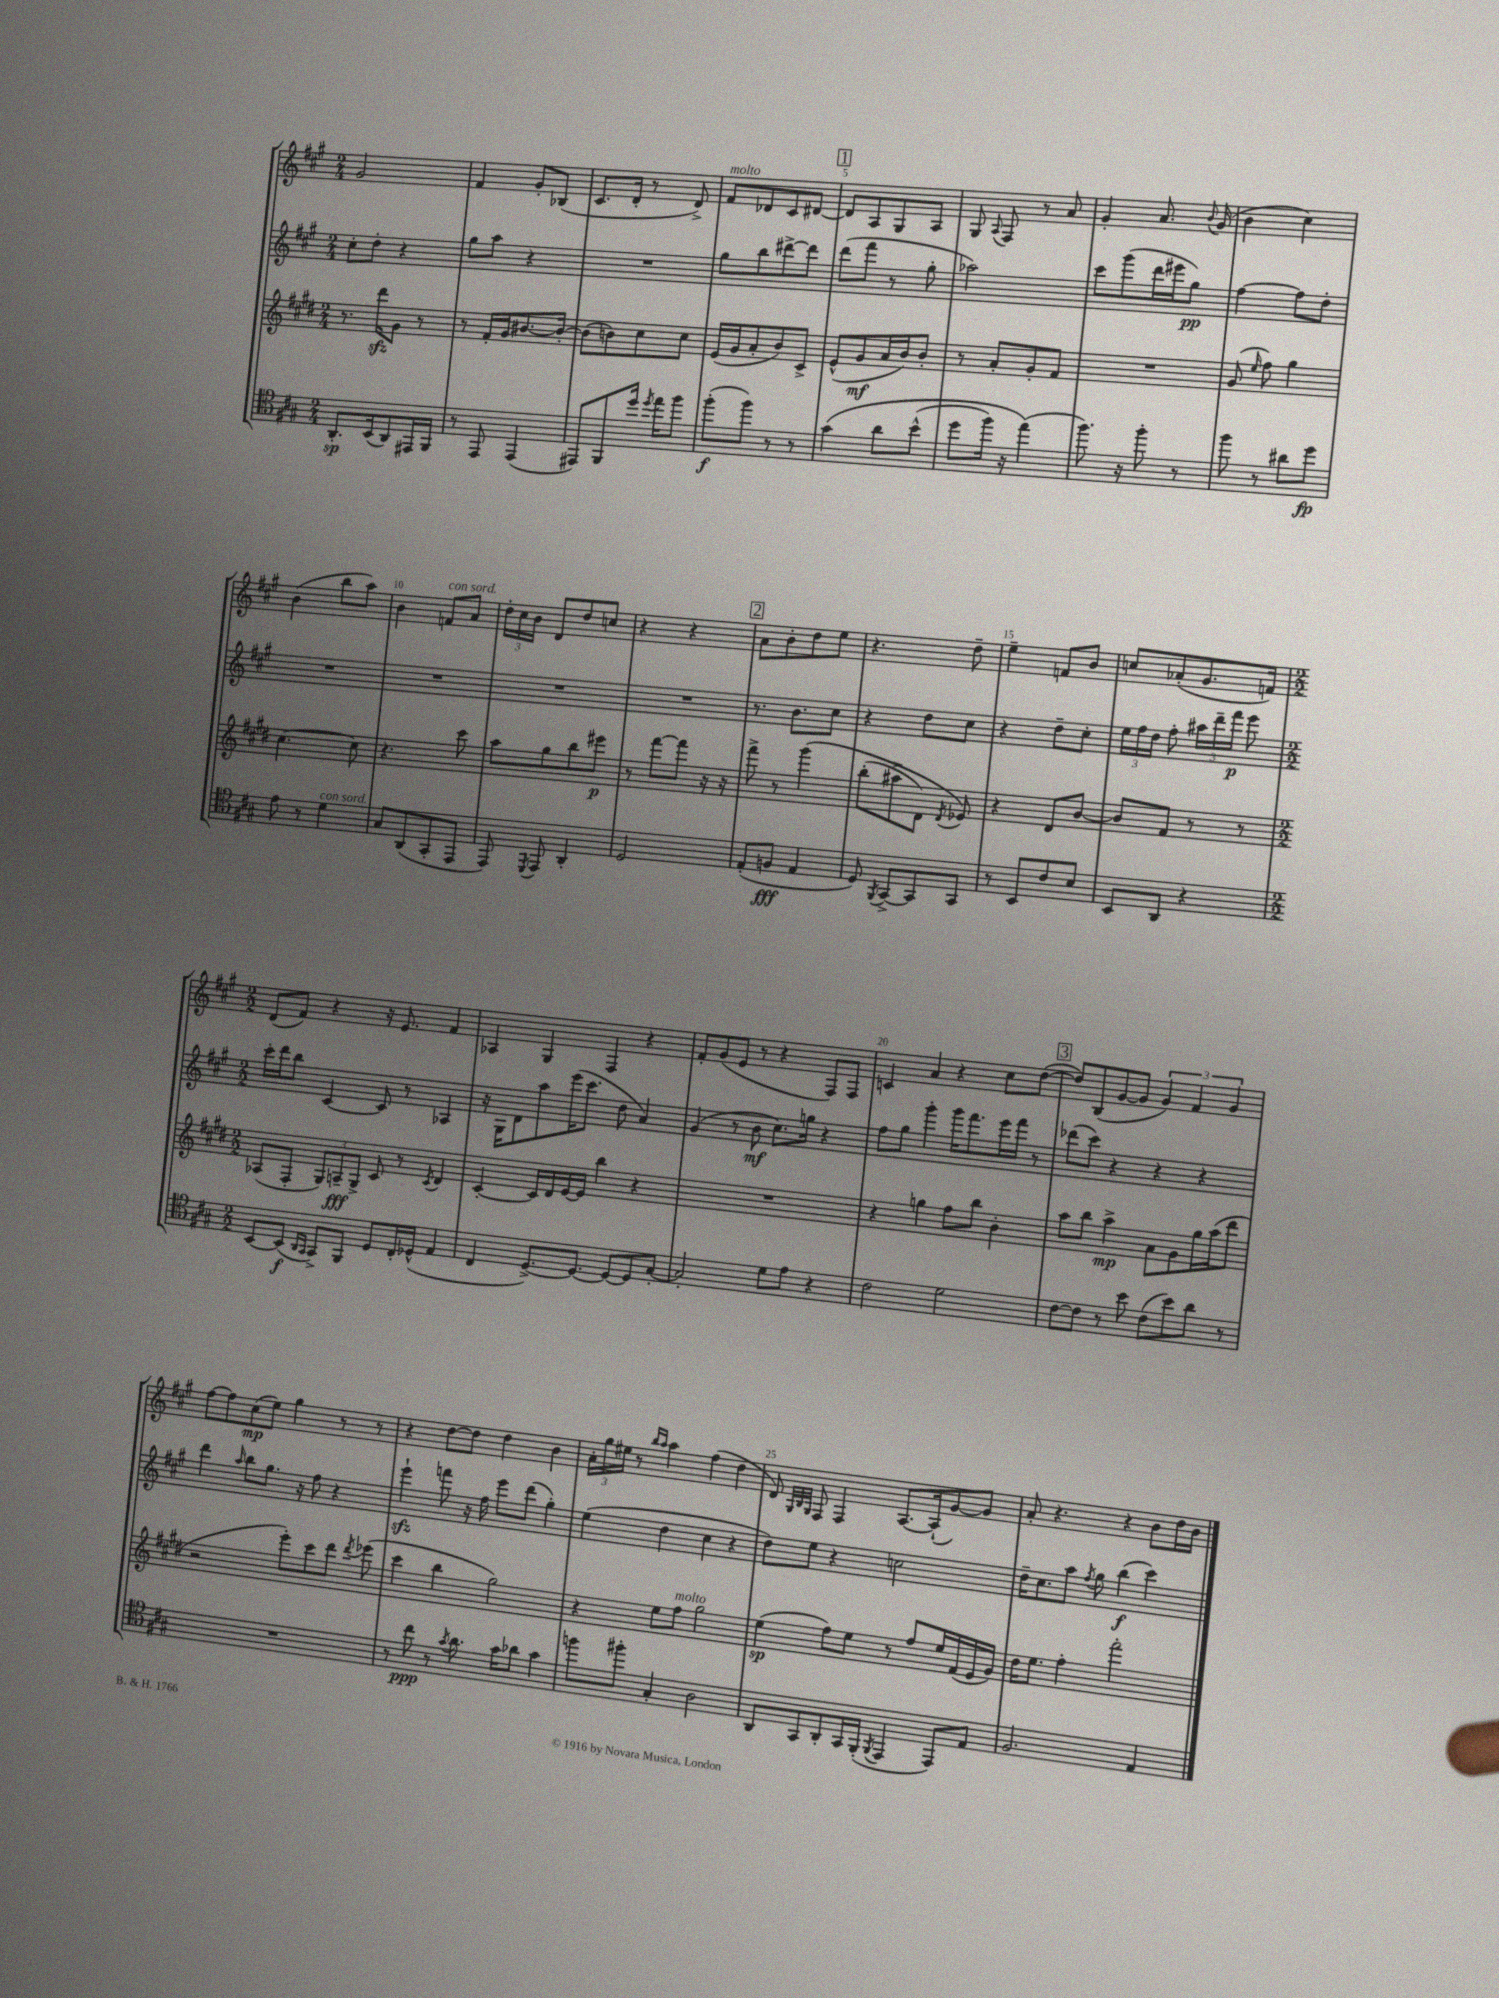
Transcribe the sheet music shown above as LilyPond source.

<<
\new StaffGroup <<
\new Staff = "s0" {
    \clef treble \key a \major \numericTimeSignature \time 2/4
    \autoBeamOff gis'2 |
    fis'4 gis'8[-. bes8]( |
    cis'8.[ d'16]-. r8 d'8->) |
    fis'8[^\markup { \italic "molto" } des'8 cis'8 dis'8]~ |
    \mark \markup { \box "1" } dis'8[ a8 gis8 a8] |
    gis8 \appoggiatura { a8 } fis8 r8 a'8 |
    gis'4-. a'8. \appoggiatura { b'8 } gis'16( |
    b'4 cis''4) |
    b'4( b''8[ a''8]) |
    b'4 f'8[^\markup { \italic "con sord." } a'8] |
    \tuplet 3/2 { d''16[-. cis''16 b'16] } d'8[ d''8 c''8] |
    r4 r4 |
    \mark \markup { \box "2" } a'8[ b'8-. d''8 e''8] |
    r4. d''8-- |
    e''4-- f'8[ b'8] |
    c''8[ aes'8-.( gis'8. f'16]) |
    \numericTimeSignature \time 2/2 d'8[( fis'8]) r4 r16 e'8. fis'4 |
    aes4 gis4 fis4 r4 |
    fis'8[-. gis'8( e'8] r8 r4 fis8[) fis8] |
    c'4 a'4 r4 cis''8[ d''8]~( |
    \mark \markup { \box "3" } d''8[) b8( gis'8~ gis'8] \tuplet 3/2 { gis'4) fis'4 gis'4 } |
    fis''8[~ fis''8 cis''8\mp( e''8]) gis''4 r8 r8 |
    r4 d''8[~ d''8] d''4 b'4 |
    \tuplet 3/2 { a'16[-. gis''16 eis''16] } r8 \grace { b''16[ a''16] } a''4 fis''4( d''4 |
    d'8) \grace { gis32[ b32 gis32] } fis8 fis4 a8.[~ a16-!( gis'8~) gis'8] |
    a'8-. r4. r4 b'8[ d''16 b'16] \bar "|." |
}
\new Staff = "s1" {
    \clef treble \key a \major \numericTimeSignature \time 2/4
    \autoBeamOff cis''8[-. d''8]-. r4 |
    gis''8[ a''8] r4 |
    R2 |
    gis''8[ b''8 dis'''8~-> dis'''8] |
    \mark \markup { \box "1" } d'''8[( fis'''8] r8 gis''8-. |
    aes''2) |
    cis'''8[ gis'''8( d'''16 eis'''16 gis''8]\pp) |
    fis''4~ fis''8[ d''8]-. |
    R2 |
    R2 |
    R2 |
    R2 |
    \mark \markup { \box "2" } r8. b'8.[ cis''8] |
    r4 d''8[ cis''8] |
    r4 d''8[-- cis''8]-. |
    \tuplet 3/2 { e''16[ fis''16 d''16] } fis''8-. \tuplet 3/2 { ais''16[ d'''16-- fis'''16]\p } e'''8 |
    \numericTimeSignature \time 2/2 cis'''16[-. d'''16 b''8] cis'4~ cis'8 r8 aes4 |
    r16 gis16[ d'8 a''8 e'''16( cis'''8.] d''8 a'4) |
    gis'4( r8 b'8\mf cis''8.[) g''16] r4 |
    fis''8[ gis''8] gis'''4-. gis'''16[ fis'''8. e'''16 fis'''16] r8 |
    \mark \markup { \box "3" } des'''8[( cis'''8]) r4 r4 r4 |
    d'''4 \grace { a''16 } b''8[ gis''8.] r16 fis''8 r4 |
    e'''4-!\sfz f'''8 r16 fis''16 e'''8[ d'''8]( gis''4-.) |
    e''4( d''4 cis''4 r4 |
    d''8[) e''8] r4 c''2 |
    d''16[-- cis''8. a''8] \acciaccatura { fis''8 } gis''8 b''4\f( cis'''4) \bar "|." |
}
\new Staff = "s2" {
    \clef treble \key e \major \numericTimeSignature \time 2/4
    \autoBeamOff r8. dis'''16[\sfz gis'8] r8 |
    r8 fis'16[-. gis'16 bis'8.~ bis'16]~-. |
    bis'8[( b'8) cis''8 cis''8] |
    e'16[( gis'16 a'8-. b'8) cis'8]-> |
    \mark \markup { \box "1" } e'8[-^( gis'8\mf a'16 b'16) b'8]-. |
    r8 a'8[-. gis'8-. fis'8] |
    R2 |
    gis'8( \grace { e''16 } fis''8) gis''4 |
    cis''4.~ cis''8 |
    r4. cis'''8 |
    a''8[ gis''8 b''8 eis'''8]\p |
    r8 fis'''8[~ fis'''8] r16 r16 |
    \mark \markup { \box "2" } fis'''8-> r8 gis'''4\( |
    b''8[-.( ais''8-> dis'8]) \acciaccatura { dis'8 } ees'8\) |
    r4 dis'8[ b'8]~ |
    b'8[ fis'8] r8 r8 |
    \numericTimeSignature \time 2/2 aes8[( fis8]-. \tuplet 3/2 { gis8[) a8--\fff gis8]-> } cis'8 r8 \acciaccatura { cis'8 } dis'4 |
    cis'4~-. cis'16[ dis'16 e'16~ e'16] b''4 r4 |
    R1 |
    r4 g''4 fis''8[ b''8] b'4-. |
    \mark \markup { \box "3" } a''8[ b''8] a''4->\mp a'8[ gis'8 gis''16 a''16( dis'''8] |
    r2 e'''8[-.) cis'''8 dis'''8] \acciaccatura { dis'''8 } ees'''8( |
    cis'''4 b''4 gis''2) |
    r4 e''8[ fis''8]^\markup { \italic "molto" } gis''2 |
    e''4\sp( fis''8[) e''8] r8 fis''8[ e''16 fis'16( e'16 gis'16]) |
    dis''16[ e''8.] fis''4-. fis'''2-. \bar "|." |
}
\new Staff = "s3" {
    \clef tenor \key a \major \numericTimeSignature \time 2/4
    \autoBeamOff a,8.[-.\sp b,16( a,8) eis,16 fis,16] |
    r8 e,8 e,4( |
    eis,8[) fis,8 d''16] \acciaccatura { d''8 } e''16[ fis''8] |
    fis''8[-.\f( fis''8]) r8 r8 |
    \mark \markup { \box "1" } gis'4\( a'8[ b'8]-^( |
    d''8[ fis''16]) r16 e''4(\) |
    fis''8.) r16 fis''8-. r8 |
    fis''8 r8 ais'8[ d''8]\fp |
    e'8 r8 d'4^\markup { \italic "con sord." } |
    gis8[ a,8( gis,8-. e,8] |
    e,8) \acciaccatura { d,8 } e,8 a,4-. |
    d2 |
    \mark \markup { \box "2" } e8[-.( f8]\fff e4 |
    d8) \acciaccatura { fis,8 } gis,8[~-> gis,8 gis,8] |
    r8 b,8[ cis'8 b8] |
    b,8[ a,8] r4 |
    \numericTimeSignature \time 2/2 b,8[~ b,8]\f( \grace { a,16[ gis,16] } gis,8[->) fis,8] d8[ cis16-. des16]-^( e4 |
    cis4 d8.[~->) d8.]~ d8[~ d8 gis8]~-. |
    gis2-. d'8[ e'8] r4 |
    cis'2 d'2 |
    \mark \markup { \box "3" } cis'8[~ cis'8] r8 b'8 cis'8[( b'8) a'8] r8 |
    R1 |
    r8 cis''8\ppp r8 \acciaccatura { gis'8 } a'8. gis'16[ aes'8] gis'4 |
    f''8[ fis''8]-. gis4-. a2 |
    a,8[ gis,8 a,8-. gis,16 fis,16]-.( \acciaccatura { fis,8 } e,4 e,8[) e8] |
    fis2. e4 \bar "|." |
}
>>
>>
\layout { \context { \Score \override BarNumber.break-visibility = ##(#f #t #t) barNumberVisibility = #(every-nth-bar-number-visible 5) } }
